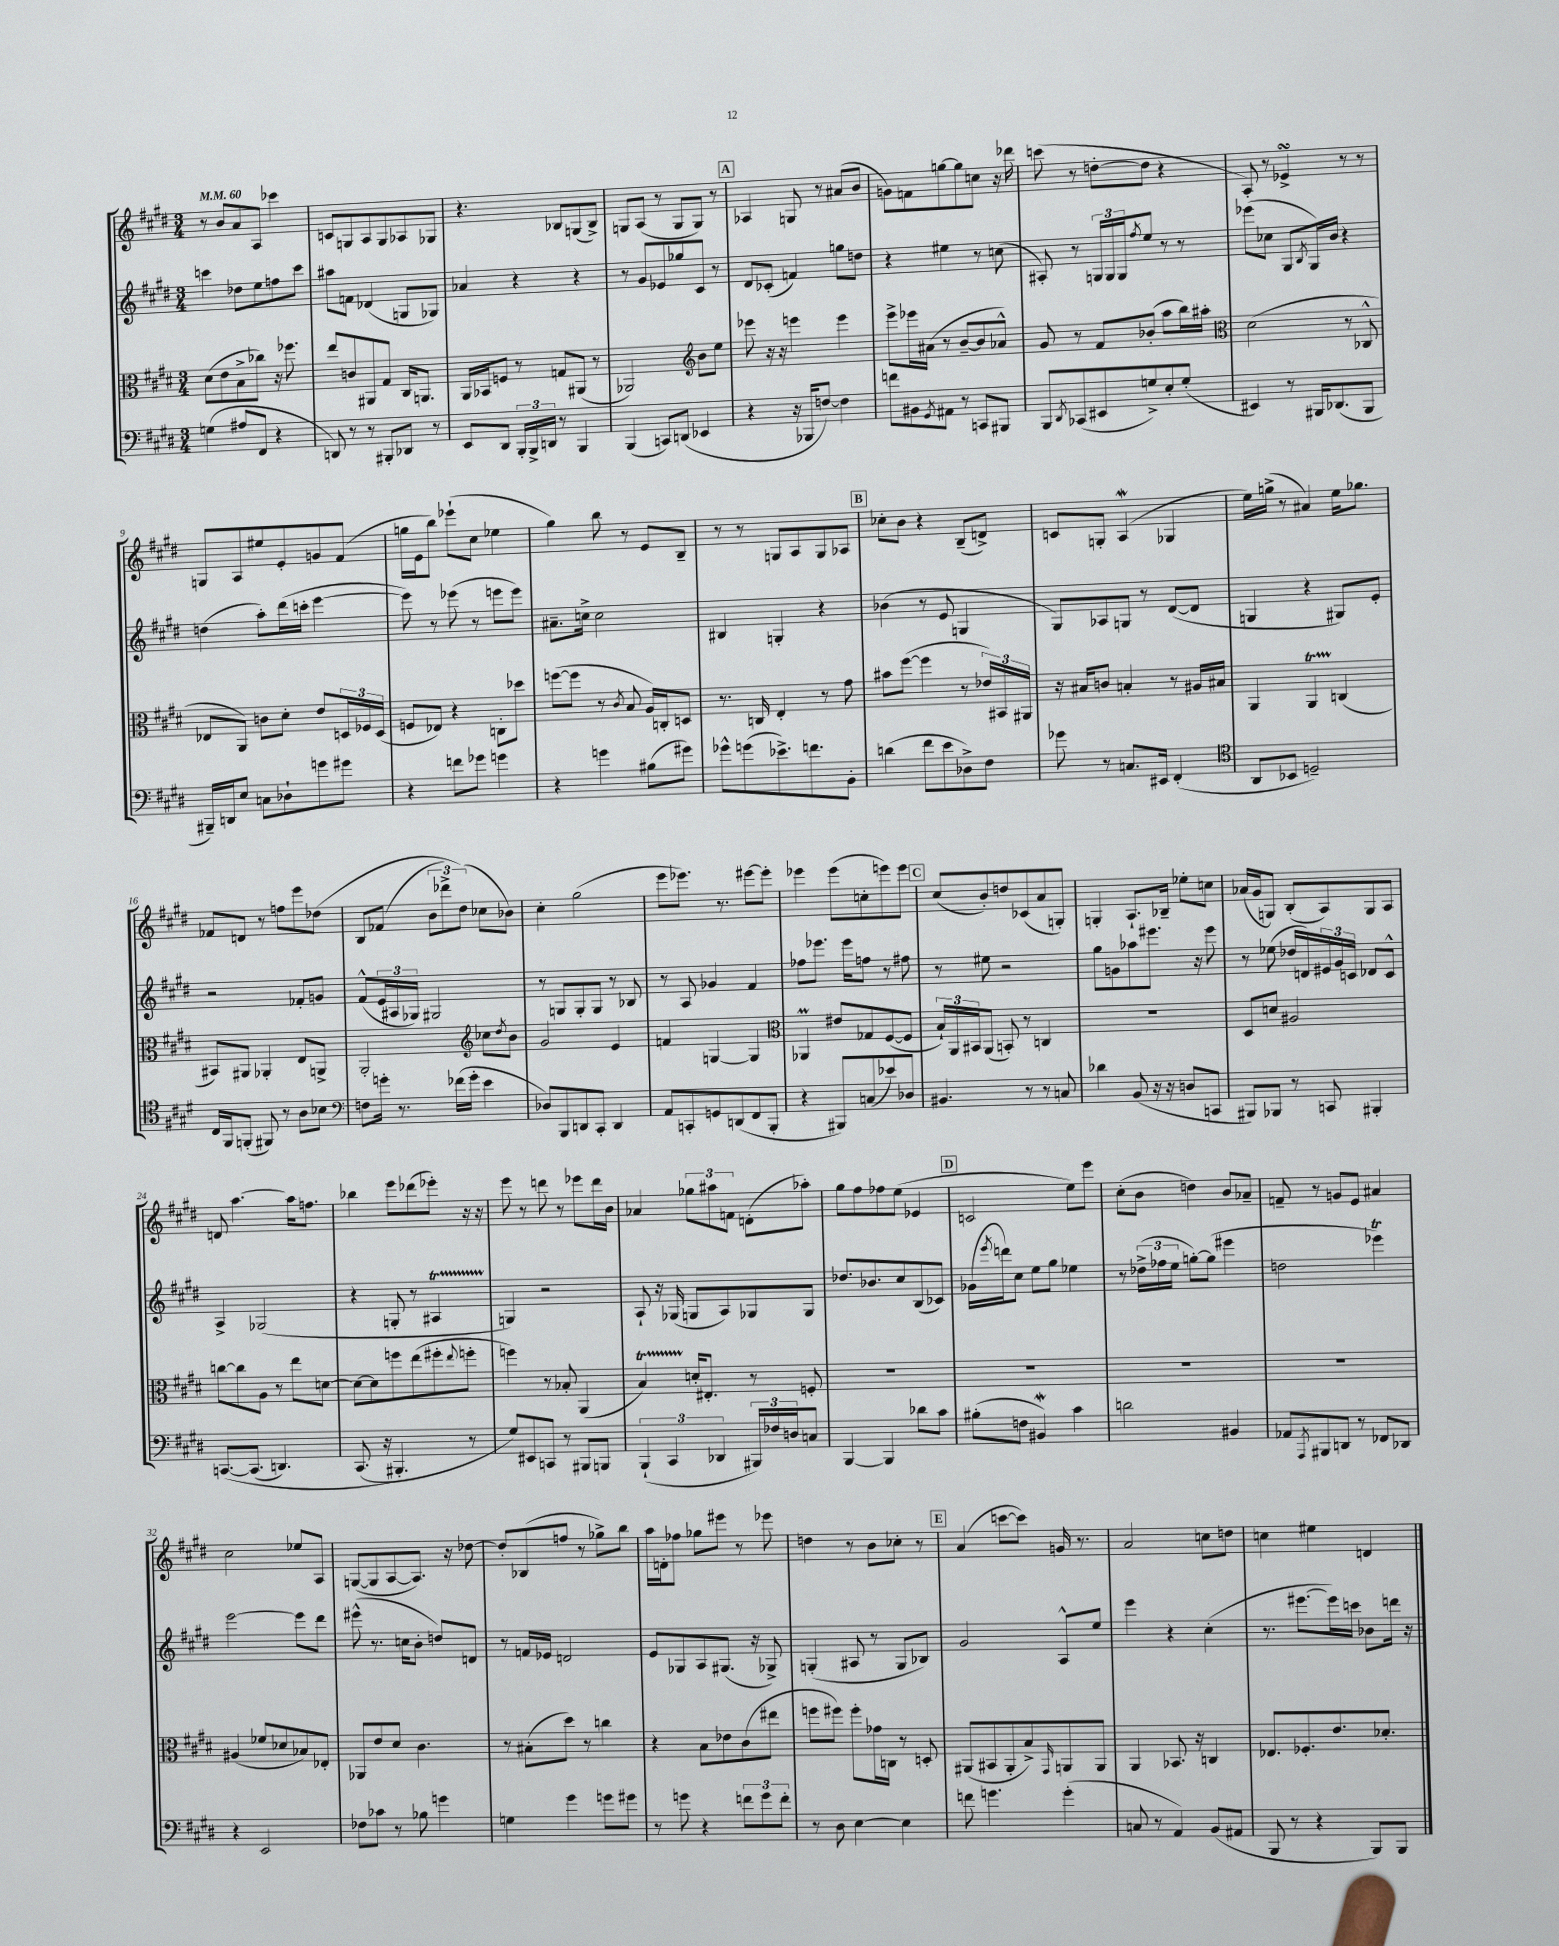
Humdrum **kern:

**kern	**kern	**kern	**kern
*staff4	*staff3	*staff2	*staff1
*clefF4	*clefC3	*clefG2	*clefG2
*k[f#c#g#d#]	*k[f#c#g#d#]	*k[f#c#g#d#]	*k[f#c#g#d#]
*M3/4	*M3/4	*M3/4	*M3/4
*MM60	*MM60	*MM60	*MM60
(4G	(8d#	4ccc	8r
.	8e	.	8b
8A#	8B^	8dd-	8a
8FF#	8cc-)	8ee	8A
4r	16r	8ff	4ccc-
.	8.ff-	.	.
.	.	8ccc	.
=	=	=	=
8DD)	8ee	8aa#	8c
8r	8c	8f	8G
8r	8AA#	(4d-	8A
8BBB#'	8G#	.	8G
8DD-	16C#	8G	8A-
.	8.AA	.	.
8r	.	8G-)	8G-
=	=	=	=
8EE	16AA	4a-	4.r
.	16BB-	.	.
8DD#	8F	.	.
24BBB'	8r	4r	.
24BBB^	.	.	.
24DD	.	.	.
8r	8G	.	8B-
4BBB	(8AA#	4r	(8G
.	8r	.	8B-^)
=	=	=	=
(4BBB	2AA-)	8r	8G
.	.	8g#	(8A
8CC)	.	8e-	8r
(8DD	.	8gg-	8G
*	*clefG2	*	*
4EE-	8b	8c#	8G)
.	8ee	8r	8r
=	=	=	=
4r	8eee-	8d#	4A-
.	16r	(8c-'	.
.	16r	.	.
16r	4eee	4f)	8G
16BBB-	.	.	.
[8F)	.	.	8r
4F]	4eee	8gg	(8a#
.	.	8dd	8b
=	=	=	=
8f	8eee^	4r	8g)
8BB#	16eee-	.	8f
.	(16a#	.	.
8qGG#	.	.	.
8AA#	8r	4ee#	[8gg
8r	[8b~	.	8gg]
8CC	8b]	8r	8cc
8BBB#	8a-^^)	(8cc	16r
.	.	.	16ddd-
=	=	=	=
8BBB	8g#	8A#')	(8ccc
8qDD#	.	.	.
(8CC-	8r	8r	8r
8EE#	8f#	24G	[8dd'
.	.	24G	.
.	.	24G	.
.	.	8qff#	.
8G^)	(8b-'	8ee	8dd]
8E'	8aa	8r	4r
(8G'	16bb)	8r	.
.	16aa#'	.	.
=	=	=	=
*	*clefC3	*	*
4EE#)	(2d#	(8eee-	8A')
.	.	8cc-	8r
8r	.	8G#	4e-^
.	.	8qB	.
16BBB#	.	16G#)	.
(8.DD-	.	16b	.
.	8r	4r	8r
8BBB#	8C-^^	.	8r
=	=	=	=
16BBB#~)	8E-	(4dd	8G
16DD	.	.	.
8E	8AA)	.	8A
8C	8c	8aa')	8ee#
8D-`	8d#'	(16ddd#	8e'
.	.	16ccc'	.
8g	8e	[4eee	8g
8g#	24D	.	(8f#
.	24F-	.	.
.	(24D	.	.
=	=	=	=
4r	8F	8eee])	16gg
.	.	.	16e
.	8E-)	8r	8bb)
8f	4r	(8eee-	(8eee-`
8g-	.	8r	8cc#
4g	8C'	8eee	4ee-
.	8dd-	8eee)	.
=	=	=	=
4r	([8ff	8.a#~	4gg#)
.	8ff]	.	.
.	.	16cc^	.
4g	8r	2cc	8bb
.	8qc#	.	.
.	8B	.	8r
(8B#	16A)	.	8e
.	16C'	.	.
8g#)	8D	.	8B~
=	=	=	=
8g-^^	8.r	4B#	8r
(8g	.	.	8r
.	16C	.	.
8.e-^)	4E'	4G'	8G
.	.	.	8A
8.f	.	.	.
.	8r	4r	8G
8BB'	8g#	.	8A-
=	=	=	=
(4d	8b#	(4b-	8cc-'
.	([8ff#	.	8b
8f#	4ff#]	8r	4r
8e	.	8e	.
8D-^)	8r	4G	(8B~
8F#	24e-)	.	8d^)
.	24BB#	.	.
.	24AA#	.	.
=	=	=	=
8g-	16r	8G#)	8c
.	16B#	.	.
8r	8c	8A-	8G'
8.C	4B'	8G	(4A
.	.	8r	.
16EE#	.	.	.
(4FF#'	8r	([8d#	4G-
.	16A#	8d#]	.
.	16B#	.	.
=	=	=	=
*clefC4	*	*	*
8AA	4AA	4G	16ee)
.	.	.	(16gg^
8BB-	.	.	8r
2D~)	4AA	4r	4a#)
.	(4C	8G#)	16ee
.	.	.	8.gg-
.	.	8e'	.
=	=	=	=
16C#	8BB#)	2r	8f-
16FF#	.	.	.
(8FF'	8AA#	.	8d
8FF#)	4AA-'	.	8r
8r	.	.	8ff
8A	8E	8f-'	8eee
8B-	8AA^	8g	&(8dd-
=	=	=	=
*clefF4	*	*	*
8F	2AA'	(8f#^^	8B
16g'	.	24e	(8f-
.	.	24A#	.
8.r	.	.	.
.	.	24G-)	.
.	.	2G#	12b
.	.	.	12ddd-^)
(16f-	.	.	.
.	.	.	(12dd#&)
16g'	.	.	.
*	*clefG2	*	*
4e	8cc-	.	8cc-
.	8qdd#	.	.
.	8b	.	8b-)
=	=	=	=
8D-)	2g#	8r	4cc#'
8BBB	.	8G	.
8DD	.	8G'	(2gg#
8CC#'	.	8G	.
4DD	4e	8r	.
.	.	8B-	.
=	=	=	=
8AA	4f	8r	8eee
8CC'	.	8A	8.eee-)
8GG	[4G	4g-	.
.	.	.	8.r
(8DD	.	.	.
8FF#	4G]	4f#	[8eee#
8BBB'	.	.	8eee#']
=	=	=	=
*	*clefC3	*	*
4r	4AA-	8ff-	4eee-
.	.	8.eee-	.
8BBB#)	8e#	.	(8eee-
.	.	16eee-	.
(8C	8G-	8ff	8cc'
8e-)	([8F#	8r	8eee)
8D-	8F#]	8ff#	8eee
=	=	=	=
4.BB#	24B`)	8r	(8cc#
.	24AA	.	.
.	24BB#	.	.
.	(8AA	8ee#	8b')
.	8BB')	2r	8dd
8r	8r	.	(8c-
8r	4C	.	8a
8C	.	.	8G')
=	=	=	=
4d-	2.r	8gg#	4G'
.	.	8g	.
(8BB	.	8aa-	8.A`
16r	.	8.eee#	.
16r	.	.	16B-~
8D	.	.	8ee-'
.	.	16r	.
8CC	.	8eee#	8cc
=	=	=	=
8BBB#)	8D#	8r	(16a-
.	.	.	16g#
8BBB-	8d	(8ee-	8G)
8r	2A#	16dd-	(8B'
.	.	16d)	.
8CC	.	24e#	8A)
.	.	24g#	.
.	.	24c	.
4BBB#'	.	8d-	8G
.	.	8c^^	8A
=	=	=	=
&([8.CC	[8cc	4A^	8d
.	8cc]	.	[4.aa
(8.CC]	.	.	.
.	8A	(2G-	.
4.DD)	8r	.	.
.	8ee	.	16aa]
.	.	.	8.ff
.	[8d	.	.
=	=	=	=
(8.CC#	8d_	4r	4bb-
.	8d]	.	.
16r	.	.	.
4.BBB#'&)	8ff	8G'	8eee
.	(8ee	8r	(8ddd-
.	8ff#'	4A#	8eee-')
.	8qqee	.	.
8r	8ff'	.	16r
.	.	.	16r
=	=	=	=
8G#)	4ff)	4G)	8eee
8EE#	.	.	8r
8CC	8r	2r	8ddd
8r	8B-'	.	8r
8BBB#	(4AA	.	8eee-
8BBB	.	.	16ddd
.	.	.	16b
=	=	=	=
(6BBB`	4B)	8A`	4a-
.	.	16r	.
6CC#	.	.	.
.	.	(16G-	.
.	16d'	8G	12gg-
.	8.E#'	.	.
6DD-	.	.	12aa#
.	.	8A)	.
.	.	.	12f
24BBB#)	8r	8G-	(8d'
24F-	.	.	.
24D	.	.	.
8C	8F'	8G-	8aa-')
=	=	=	=
[4BBB	2.r	8.dd-	8gg#
.	.	.	8ff#
.	.	8.b-	.
4BBB]	.	.	8ff-
.	.	8cc#	(8ee
8d-	.	(8B	4e-
8c#	.	8c-)	.
=	=	=	=
(8B#'	2.r	(16g-	2c
.	.	8qeee	.
.	.	16ddd)	.
8F	.	8cc#	.
4BB#)	.	8ee	.
.	.	8gg#	.
4c#	.	4ee-	8ee)
.	.	.	8eee
=	=	=	=
2d	2.r	8r	(8cc#'
.	.	(24dd-^	8b
.	.	24ff-	.
.	.	24ee	.
.	.	[8gg')	4dd)
.	.	(8gg]	.
4BB#	.	4eee#	8b
.	.	.	8a-~
=	=	=	=
8AA-	2.r	2dd	8f~
8qAAA	.	.	.
8BBB#	.	.	8r
8DD	.	.	8g
8r	.	.	8e
8FF-	.	4eee-)	4a#
8DD-	.	.	.
=	=	=	=
4r	(4A#	[2eee	2cc#
2EE	8f-	.	.
.	8d-	.	.
.	8B-)	8eee]	8ee-
.	8E-'	8ddd#	8A
=	=	=	=
8F-	8AA-	(8eee#^^	([8G
8c-	8e	8.r	8G]
8r	8d#	.	[8A
.	.	16cc	.
8B-	4.c#	8b'	8.A])
4g	.	8dd)	.
.	.	.	16r
.	.	8d	[8dd-
=	=	=	=
4G	8r	8r	8dd-']
.	(8B#'	16f	(8B-
.	.	16e-	.
4g#	8dd#)	2d	8ff
.	8r	.	8r
8g	4cc	.	8gg-^)
8g#	.	.	8bb
=	=	=	=
8r	4r	8e	16aa
.	.	.	16d'
8g	.	8G-	8ff-
4r	8B	8A	8gg-
.	8e-	(8.G#	8eee#
12f	(8c#	.	8r
.	.	16r	.
12g	.	.	.
.	8ee#	8G-^)	8eee-
12f'	.	.	.
=	=	=	=
8r	8ff	(4G'	4dd
8D#	8ff#)	.	.
[4E	8ff#'	8A#	8r
.	16g-	8r	8b
.	16C	.	.
4E]	8r	8G	8cc-'
.	8D'	8B-)	8r
=	=	=	=
8f	(8AA#	2g#	(4a
4.g	8BB#	.	.
.	8AA#'	.	[8ccc
.	8B^)	.	8ccc])
.	16qqGG#	.	.
(4g'	8AA	8A^^	16g
.	.	.	8.r
.	8AA	8ee	.
=	=	=	=
8C	4AA	4eee	2a
8r	.	.	.
4AA)	8.BB-	4r	.
.	16r	.	.
(8BB	4C	(4cc#'	8cc
8AA#	.	.	8dd
=	=	=	=
8BBB	8.E-	8.r	4cc
8r	.	.	.
.	8.F-'	[8.eee#	.
4r	.	.	4ee#
.	8.e	16eee#])	.
.	.	16ccc	.
8BBB)	.	8b-	4d
.	8.d-'	.	.
8BBB	.	16ddd	.
.	.	16r	.
==	==	==	==
*-	*-	*-	*-
